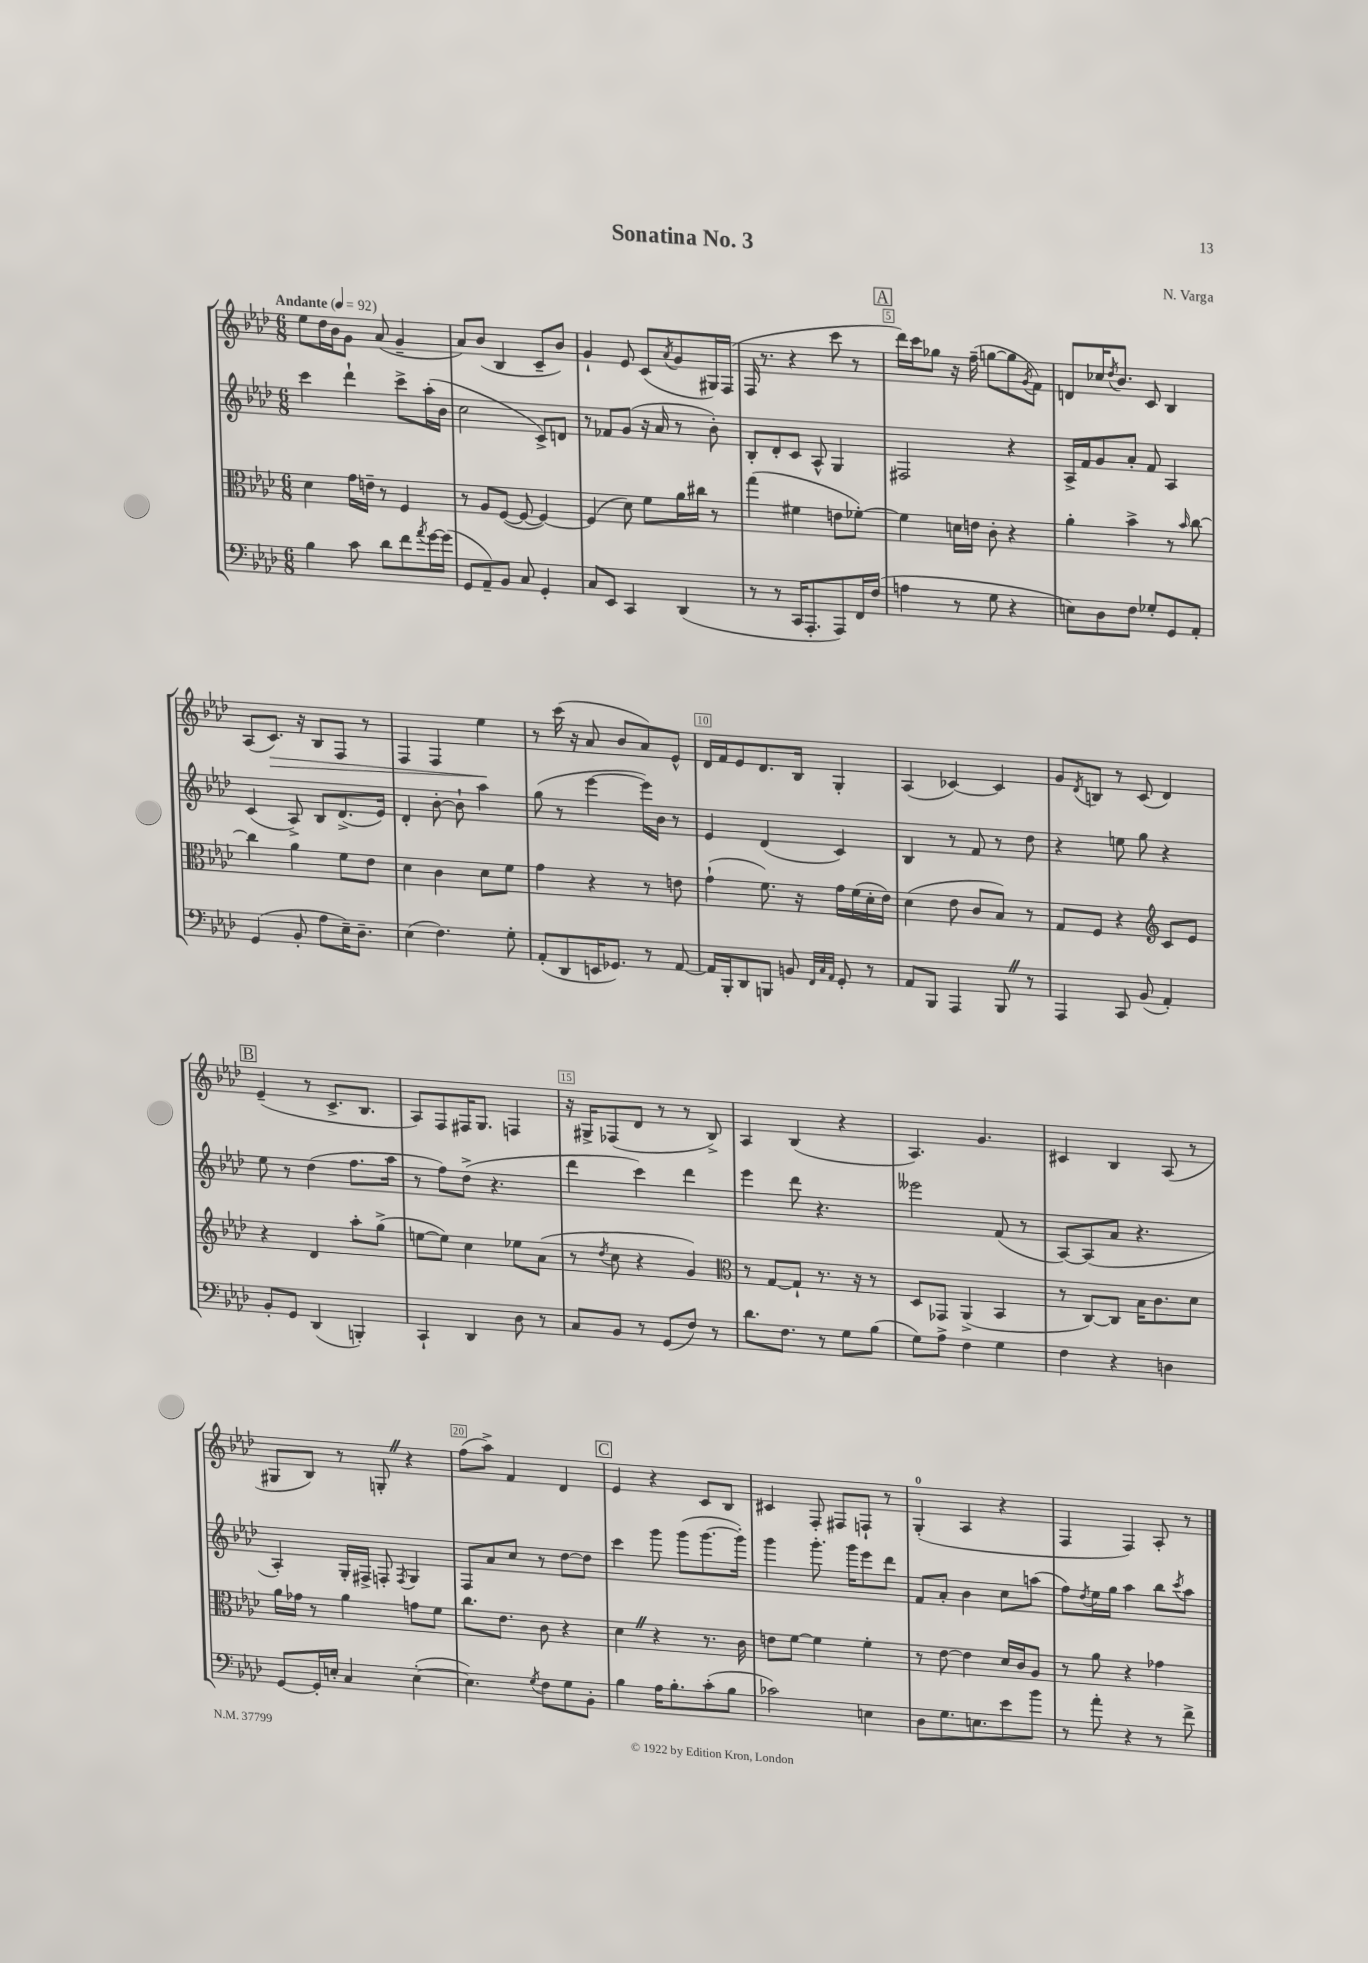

**kern	**kern	**kern	**kern	**dynam
*part4	*part3	*part2	*part1	*part1
*staff4	*staff3	*staff2	*staff1	*staff1
*clefF4	*clefC3	*clefG2	*clefG2	*
*k[b-e-a-d-]	*k[b-e-a-d-]	*k[b-e-a-d-]	*k[b-e-a-d-]	*
*M6/8	*M6/8	*M6/8	*M6/8	*
*MM92	*MM92	*MM92	*MM92	*
=1	=1	=1	=1	=1
!	!	!	!LO:TX:a:B:t=Andante	!
4B-\	4d-\	4ccc\	8ee-\L	.
.	.	.	16dd-\L	.
.	.	.	16b-\J	.
8c\	16g\LL	4ddd-`\	8g\J	.
.	16en~\JJ	.	.	.
8d-\L	8r	.	(8a-/	.
8f\	4F/	8ccc^\L	4g~/	.
8qa-/	.	.	.	.
[16g\L	.	(16aa-'\L	.	.
(16g\JJ]	.	16b-\JJ	.	.
=2	=2	=2	=2	=2
8GG/L	8r	2cc\	8a-/L)	.
8AA-~/)	8A-/L	.	(8b-/J	.
8BB-/J	([8F/J	.	4B-/	.
8C/	8F/_	.	.	.
4GG'/	4F/_)	8c^/L)	8c~/L	.
.	.	8dn/J	8b-/J)	.
=3	=3	=3	=3	=3
8C/L	(4F/]	8r	4g`/	.
8EE-/J	.	8f-X/L	.	.
4CC/	8d-\)	(8g/J	8e-/	.
.	8f\L	16r	(8c/L	.
.	.	16a-/	.	.
.	.	.	8qa-/	.
(4DD-/	16a-\L	8r	8g/	.
.	16cc#X\JJ	.	.	.
.	8r	8b-'\)	16G#X/L)	.
.	.	.	(16F/JJ	.
=4	=4	=4	=4	=4
8r	(4gg\	8B-'/L	16F/	.
.	.	.	8.r	.
8r	.	8d-'/	.	.
16CC/KL	4f#X\	8c/J	4r	.
8.AAA-'/	.	.	.	.
.	.	8A-^^/	.	.
8AAA-/)	8en\L	4G/	8ccc\	.
16FF/L	[8f-X'\J)	.	8r	.
(16F/JJ	.	.	.	.
!!LO:REH:place=s1:t=A
=5	=5	=5	=5	=5
4An\	4f-\]	2F#X/	16ddd-\LL)	.
.	.	.	16ccc\J	.
.	.	.	8gg-X\J	.
8r	16dn\LL	.	16r	.
.	16en\JJ	.	(16ff~\	.
8G\	8c'\	.	[8ggn\L	.
4r	4r	4r	8gg\]	.
.	.	.	8qg/	.
.	.	.	8f\J)	.
=6	=6	=6	=6	=6
8En\L)	4a-'\	16A-^/LL	8dn/L	.
.	.	16f/J	.	.
8D-\	.	8g/	16cc-X/K	.
.	.	.	8qdd-/	.
.	.	.	8.b-/J	.
8F\J	4b-^\	8a-'/J	.	.
8G-X'/L	.	8f/	8c/	.
8GG/	8r	4A-/	4B-/	.
.	16qqb-/	.	.	.
8AA-'/J	[8cc\	.	.	.
!!LO:LB:g=z
=7	=7	=7	=7	=7
(4GG/	4cc\]	(4c/	(8A-/L	.
!	!	!	!	!LO:HP:b
.	.	.	8.c/J)	>
8BB-'/	4a-\	8A-^/)	.	.
.	.	.	16r	.
8A-\L	.	8B-/L	8B-/L	.
16E-~\K)	8f\L	(8.d-^/	8F/J	.
8.D-~\J	.	.	.	.
.	8e-\J	.	8r	.
.	.	16e-/Jk)	.	.
=8	=8	=8	=8	=8
(4E-\	4d-\	4d-'/	4F/	.
4.F\)	4c\	[8b-'\	4F/	.
.	.	8b-`\]	.	.
.	8d-\L	4aa-\	4ee-\	.
8G'\	8f\J	.	.	.
.	.	.	.	]
=9	=9	=9	=9	=9
(8AA-'/L	4g\	(8gg\	8r	.
8DD-/	.	8r	(16ccc\	.
.	.	.	16r	.
16EEn/K	4r	[4eee-\	8a-/	.
8.GG-X/J)	.	.	.	.
.	.	.	8b-/L	.
8r	8r	16eee-\LL])	8a-/)	.
.	.	16b-\JJ	.	.
[8AA-/	8en\	8r	8e-^^/J	.
=10	=10	=10	=10	=10
16AA-/LL]	(4g`\	4e-/	16d-/LL	.
16BBB-'/J	.	.	16f/J	.
8DD-/	.	.	8e-/	.
8BBBn/J	8.f\)	(4d-/	8.d-/	.
8BBn/	.	.	.	.
.	16r	.	16B-/Jk	.
32qqFF/LLL	.	.	.	.
32qqC/	.	.	.	.
32qqAA-/JJJ	.	.	.	.
8GG'/	16g\LL	4c/)	4G'/	.
.	(16f\	.	.	.
8r	16d-'\	.	.	.
.	16e-\JJ)	.	.	.
=11	=11	=11	=11	=11
8AA-/L	(4d-\	4B-/	(4A-/	.
8BBB-/J	.	.	.	.
4AAA-/	8e-\	8r	[4c-X/)	.
.	8c/L	8f/	.	.
8BBB-Z/	8B-/J)	8r	4c-/]	.
8r	8r	8dd-\	.	.
=12	=12	=12	=12	=12
4AAA-/	8G/L	4r	8g/L	.
.	.	.	8qd-/	.
.	8F/J	.	8Bn/J	.
8CC/	4r	8een\	8r	.
(8BB-/	.	8gg\	(8c/	.
*	*clefG2	*	*	*
4AA-'/)	8c/L	4r	4d-/)	.
.	8e-/J	.	.	.
!!LO:LB:g=z
!!LO:REH:place=s1:t=B
=13	=13	=13	=13	=13
8BB-'/L	4r	8ee-\	(4e-~/	.
8GG/J	.	8r	.	.
(4DD-/	4d-/	(4dd-\	8r	.
.	.	.	8.c^/L	.
4BBBn'/)	8aa-'\L	8.ff\L	.	.
.	.	.	8.B-/J	.
.	(8gg^\J	.	.	.
.	.	16aa-\Jk	.	.
=14	=14	=14	=14	=14
4CC`/	[8een\L	8r	8A-/L)	.
.	8ee\J])	8ff\L)	8F/	.
4DD-/	4cc\	(8dd-^\J	16F#X/K	.
.	.	.	8.G/J	.
.	.	4.r	.	.
8D-\	8ee-X\L	.	4Fn/	.
8r	(8a-\J	.	.	.
=15	=15	=15	=15	=15
8C/L	8r	4ddd-\	16r	.
.	.	.	16G#X^/KL	.
.	8qdd-/	.	.	.
8BB-/J	8cc\	.	(8F-X/	.
8r	4r	4ccc\)	8d-/J	.
(8GG/L	.	.	8r	.
8F/J)	4g/)	4ddd-\	8r	.
8r	.	.	8B-^/)	.
=16	=16	=16	=16	=16
*	*clefC3	*	*	*
8.d-\L	8r	4eee-\	4A-/	.
.	[8G/L	.	.	.
8.F\J	.	.	.	.
.	8G`/J]	8ddd-\	(4B-/	.
8r	8.r	4.r	.	.
8G\L	.	.	4r	.
.	16r	.	.	.
(8B-\J	8r	.	.	.
=17	=17	=17	=17	=17
8G\L)	8D-/L	2eee--X\	4.A-/)	.
8A-^\J	8GG-X/J	.	.	.
4F\	(4AA-^/	.	.	.
.	.	.	4.g/	.
4G\	4BB-/	(8f/	.	.
.	.	8r	.	.
=18	=18	=18	=18	=18
4F\	8r	[8A-/L)	4c#X/	.
.	[8C/L)	(8A-/]	.	.
4r	8C/J]	8a-/J	4B-/	.
.	16B-\KL	4.r	.	.
.	8.c\	.	.	.
4Dn\	.	.	(8A-/	.
.	8d-\J	.	8r	.
!!LO:LB:g=z
=19	=19	=19	=19	=19
[8GG/L	16a-\LL	4A-'/)	8G#X/L	.
.	16g-X\JJ	.	.	.
16GG'/L]	8r	.	8B-/J)	.
16En'/JJ	.	.	.	.
4C/	4a-\	16G'/LL	8r	.
.	.	16F#X^/JJ	.	.
.	.	8Fn'/	8Gn'Z/	.
.	.	8qF/	.	.
([4E'\	8gn\L	4G/	4r	.
.	8f\J	.	.	.
=20	=20	=20	=20	=20
4.E\])	8.cc\L	8F/L	(8ff\L	.
.	.	8a-/	8aa-^\J)	.
.	8.e-\J	.	.	.
.	.	8cc/J	4f/	.
8qG/	.	.	.	.
8F\L	8c\	8r	.	.
8G\	4r	[8dd-\L	4d-/	.
8BB-'\J	.	8dd-\J]	.	.
!!LO:REH:place=s1:t=C
=21	=21	=21	=21	=21
4B-\	4d-Z\	4ccc\	4e-/	.
16A-\KL	4r	8ggg\	4r	.
8.B-'\	.	.	.	.
.	.	(8ggg\L	.	.
(8c'\	8.r	[8.ggg\	8c/L	.
8B-\J	.	.	8B-/J	.
.	16c\	16ggg'\Jk])	.	.
=22	=22	=22	=22	=22
2c-X\)	8en\L	4ggg\	4c#X/	.
.	[8f\J	.	.	.
.	4f\]	8.ggg'\	8F'/	.
.	.	.	8F#X/L	.
.	.	16ggg\KL	.	.
4En\	4f'\	8eee-\	8Fn`/J	.
.	.	8ddd-\J	8r	.
=23	=23	=23	=23	=23
8D-\L	8r	8f/L	(4G'/	.
8.G\	[8e-\	8a-'/J	.	.
.	4e-\]	4b-\	4A-/	.
8.En\	.	.	.	.
8e-\	16d-/LL	8cc\L	4r	.
.	16c/J	.	.	.
8b-\J	8A-/J	(8aan\J	.	.
=24	=24	=24	=24	=24
8r	8r	8ff\L)	4F/	.
.	.	8qdd-/	.	.
8a-'\	8a-\	16ee-\L	.	.
.	.	16gg\JJ	.	.
4r	4r	4aa-\	4F/)	.
8r	4g-X\	8bb-\L	8A-'/	.
.	.	8qccc/	.	.
8f^\	.	8aa-\J	8r	.
==	==	==	==	==
*-	*-	*-	*-	*-
